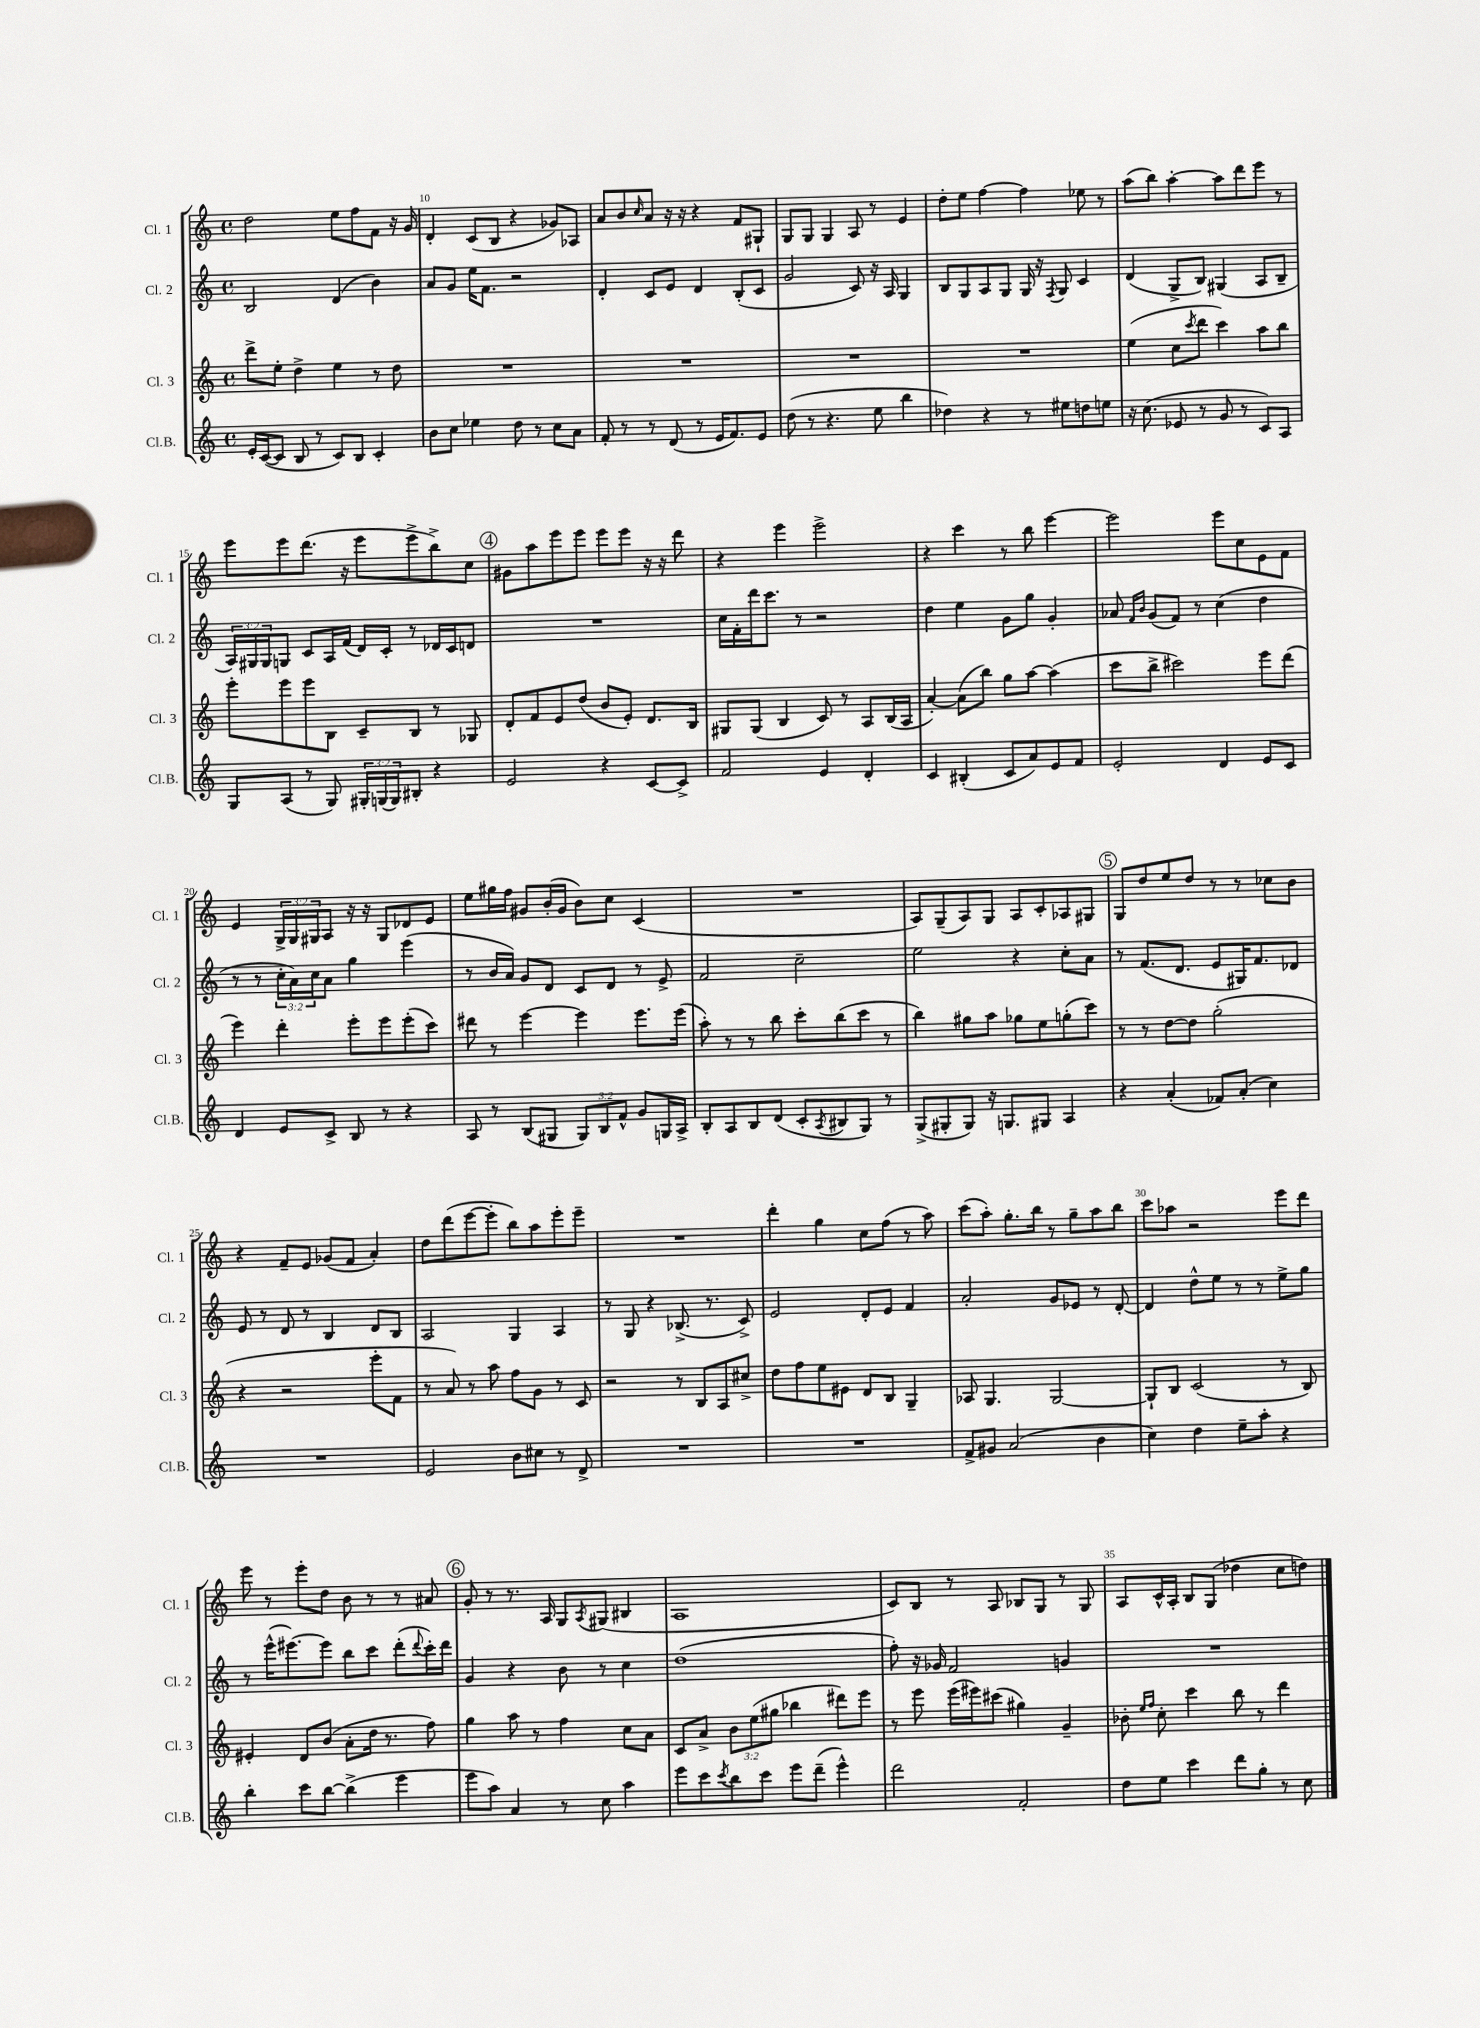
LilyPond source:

<<
\new StaffGroup <<
\new Staff = "s0" \with { instrumentName = "Cl. 1" shortInstrumentName = "Cl. 1" } {
    \clef treble \key c \major \defaultTimeSignature \time 4/4 \override Staff.TupletNumber.text = #tuplet-number::calc-fraction-text
    d''2 e''8 f''8 f'8 r16 g'16 |
    d'4-. c'8( b8 r4 ges'8) aes8 |
    a'8 b'8 \grace { c''16 } a'8 r16 r16 r4 f'8 gis8-! |
    g8 g8 g4 a8 r8 e'4 |
    d''8-. e''8 f''4~ f''4 ees''8 r8 |
    a''8( b''8) a''4~-. a''8 d'''8 e'''8 r8 |
    e'''8 e'''8 d'''8.( r16 e'''8 e'''8-> b''8->) c''8 |
    \mark \markup { \circle "4" } gis'8 a''8 e'''8 e'''8 e'''8 e'''8 r16 r16 d'''8 |
    r4 e'''4 e'''2-> |
    r4 c'''4 r8 b''8 e'''4~ |
    e'''2 e'''8 c''8 e'8 f'8 |
    e'4 \tuplet 3/2 { g16-> g16 gis16 } a8 r16 r16 gis8 des'8 e'8 |
    e''8 gis''16 f''16 gis'8 b'16-.( gis'16 b'8) c''8 c'4( |
    R1 |
    a8) g8--( a8) g8 a8 c'8-. aes8 gis8 |
    \mark \markup { \circle "5" } g8 d''8 e''8 d''8 r8 r8 ces''8 b'8 |
    r4 f'8-- e'8 ges'8( f'8 a'4-.) |
    d''8 d'''8( e'''8~ e'''8-. b''8) a''8 e'''8-. e'''8-- |
    R1 |
    d'''4-. g''4 c''8 f''8( r8 a''8) |
    c'''8( a''8-.) g''8.-. b''16 r8 g''8-- a''8 b''8 |
    c'''8 aes''8 r2 e'''8 d'''8 |
    e'''8 r8 e'''8-. d''8 b'8 r8 r8 ais'8 |
    \mark \markup { \circle "6" } g'8-. r8 r8. a16 g8 \acciaccatura { a8 } gis8( bis4 |
    a1 |
    c'8) b8 r8 a8 bes8 g8 r8 g8 |
    a8 c'16-^ a16-. b8 g8( des''4 c''8 d''8) \bar "|." |
}
\new Staff = "s1" \with { instrumentName = "Cl. 2" shortInstrumentName = "Cl. 2" } {
    \clef treble \key c \major \defaultTimeSignature \time 4/4 \override Staff.TupletNumber.text = #tuplet-number::calc-fraction-text
    b2 d'4( b'4) |
    a'8 g'8 e''16 f'8. r2 |
    d'4-. c'8 e'8 d'4 b8-.( c'8 |
    g'2 c'8) r16 a16 g4 |
    b8 g8 a8 g8 g16 r16 \acciaccatura { f8 } g8 c'4 |
    d'4( g8-> b8) gis4( a8 b8-- |
    \tuplet 3/2 { a16) gis16 gis16 } g8 c'8 a16 f'16( d'16) c'16-. r8 des'16 c'16 d'8 |
    \mark \markup { \circle "4" } R1 |
    c''16 f'16-. d'''16 c'''8. r8 r2 |
    d''4 e''4 g'8 g''8 g'4-. |
    aes'8 \grace { f'16 b'16 } g'8( f'8) r8 c''4( d''4 |
    r8 r8 \tuplet 3/2 { c''16-. a'16) c''16 } a'8 g''4 e'''4( |
    r8 b'16 a'16) g'8 d'8 c'8 d'8 r8 e'8-> |
    f'2 c''2-- |
    e''2 r4 c''8-. a'8 |
    \mark \markup { \circle "5" } r8 f'8.( d'8. e'8 gis16) f'8. des'8 |
    e'8 r8 d'8 r8 b4 d'8 b8 |
    a2 g4 a4 |
    r8 g8 r4 bes8.->( r8. c'8->) |
    e'2 d'8-. e'8 f'4 |
    a'2-. g'8 ees'8 r8 d'8~-. |
    d'4 d''8-^ e''8 r8 r8 e''8-> g''8 |
    r8 e'''16-^( eis'''8.~) eis'''8 b''8 c'''8 d'''8-.( \appoggiatura { d'''8 } c'''16-.) d'''16 |
    \mark \markup { \circle "6" } g'4 r4 b'8 r8 c''4 |
    d''1( |
    f''8-.) r16 ges'16 f'2 g'4 |
    R1 \bar "|." |
}
\new Staff = "s2" \with { instrumentName = "Cl. 3" shortInstrumentName = "Cl. 3" } {
    \clef treble \key c \major \defaultTimeSignature \time 4/4 \override Staff.TupletNumber.text = #tuplet-number::calc-fraction-text
    d'''8-> e''8-. d''4-> e''4 r8 d''8 |
    R1 |
    R1 |
    R1 |
    R1 |
    e''4( c''8 \acciaccatura { c'''8 } d'''8 c'''4) a''8 b''8 |
    e'''8-. e'''8 e'''8 b8 c'8-- b8 r8 ges8 |
    \mark \markup { \circle "4" } d'8-. f'8 e'8 d''8( b'8 e'8-.) d'8. b16 |
    gis8 gis8( b4 c'8) r8 a8 b16( a16 |
    a'4~-.) a'8( b''8) g''8 a''8~ a''4( |
    c'''8 b''8-> cis'''2) e'''8 d'''8( |
    e'''4) d'''4-. e'''8-. e'''8 e'''8-.( c'''8) |
    dis'''8 r8 e'''4~ e'''4 e'''8. e'''16( |
    a''8-.) r8 r8 b''8 c'''8-. b''8( c'''8 r8 |
    b''4) gis''8 a''8 ges''8 e''8 g''8-.( c'''8) |
    \mark \markup { \circle "5" } r8 r8 d''8~ d''8 g''2-.( |
    r4 r2 e'''8-. f'8 |
    r8 a'8) r8 a''8 f''8 g'8 r8 c'8 |
    r2 r8 b8 a8 cis''8-> |
    d''8 f''8 e''8 eis'8 d'8 b8 g4-- |
    aes8 g4. g2~ |
    g8-! b8 c'2( r8 b8) |
    eis'4-. d'8 b'8( a'8-. d''16 r8. f''8) |
    \mark \markup { \circle "6" } g''4 a''8 r8 f''4 c''8 a'8 |
    c'8 a'8-> \tuplet 3/2 { b'8 e''8( gis''8 } bes''4 dis'''8) e'''8 |
    r8 e'''8 e'''16( eis'''16) cis'''8( gis''4) g'4-- |
    bes'8-. \grace { e''16 f''16 } c''8-. c'''4 b''8 r8 d'''4 \bar "|." |
}
\new Staff = "s3" \with { instrumentName = "Cl.B." shortInstrumentName = "Cl.B." } {
    \clef treble \key c \major \defaultTimeSignature \time 4/4 \override Staff.TupletNumber.text = #tuplet-number::calc-fraction-text
    e'16-. c'16~( c'8 b8 r8 c'8) b8 c'4-. |
    b'8 c''8 ees''4 d''8 r8 c''8 a'8 |
    f'8-. r8 r8 d'8( r8 e'16 f'8.) e'8 |
    d''8( r8 r4. e''8 b''4 |
    des''4) r4 r8 eis''8 d''8 e''8 |
    r16 c''8.( ees'8 r8 g'8 r8 c'8) a8 |
    g8 a8( r8 g8) \tuplet 3/2 { gis16-. g16( g16) } bis8-. r4 |
    \mark \markup { \circle "4" } e'2 r4 c'8~ c'8-> |
    f'2 e'4 d'4-. |
    c'4 bis4-.( c'8 a'8) e'8 f'8 |
    e'2-. d'4 e'8 c'8 |
    d'4 e'8 c'8-> b8 r8 r4 |
    a8 r8 b8( gis8 \tuplet 3/2 { gis8) b8 f'8-^ } g'8 g16 a16-> |
    b8-. a8 b8 d'8( c'8-. \acciaccatura { a8 } bis8 g8) r8 |
    g8->( gis8-. gis8) r16 g8. gis8 a4 |
    \mark \markup { \circle "5" } r4 a'4-.( fes'8) a'8-.( c''4) |
    R1 |
    e'2 b'8 cis''8 r8 d'8-> |
    R1 |
    R1 |
    f'8-> gis'8 a'2( b'4 |
    c''4) d''4 e''8-- a''8-. r4 |
    b''4-. c'''8 b''8~ b''4->( e'''4 |
    \mark \markup { \circle "6" } e'''8 a''8) a'4 r8 c''8 a''4 |
    e'''8 c'''8 \acciaccatura { c'''8 } b''8 c'''8 e'''8 d'''8--( e'''4-^) |
    d'''2 f'2-. |
    d''8 e''8 c'''4 d'''8 g''8-. r8 c''8 \bar "|." |
}
>>
>>
\layout { \context { \Score currentBarNumber = #9 \override BarNumber.break-visibility = ##(#f #t #t) barNumberVisibility = #(every-nth-bar-number-visible 5) } }
